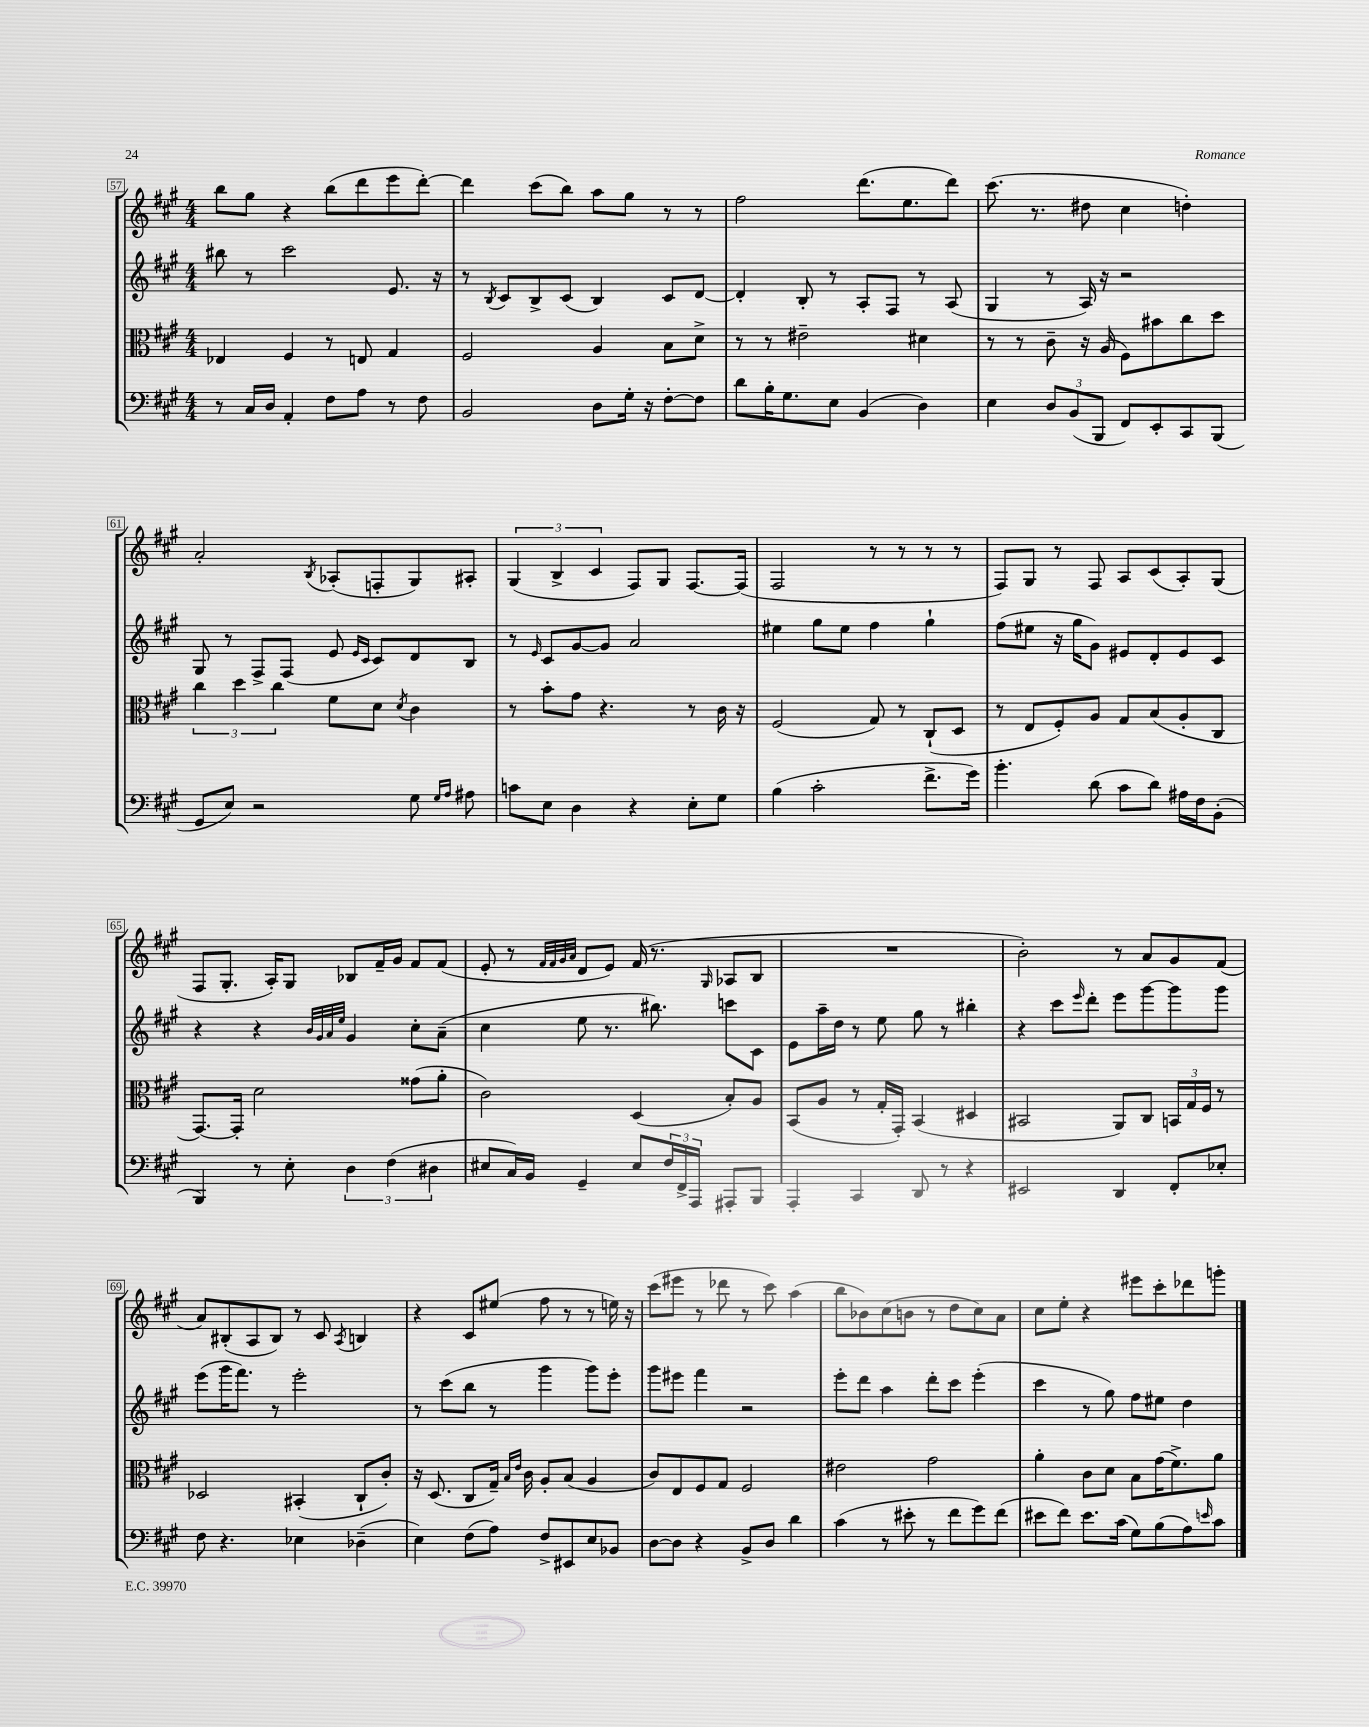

**kern	**kern	**kern	**kern
*staff4	*staff3	*staff2	*staff1
*clefF4	*clefC3	*clefG2	*clefG2
*k[f#c#g#]	*k[f#c#g#]	*k[f#c#g#]	*k[f#c#g#]
*M4/4	*M4/4	*M4/4	*M4/4
8r	4E-/	8bb#\	8bb\L
16C#/LL	.	8r	8gg#\J
16D/JJ	.	.	.
4AA'/	4F#/	2ccc#\	4r
8F#\L	8r	.	(8bb\L
8A\J	8E/	.	8ddd\
8r	4G#/	8.e/	8eee\
8F#\	.	.	[8ddd'\J)
.	.	16r	.
=	=	=	=
2BB/	2F#/	8r	4ddd\]
.	.	8qB/	.
.	.	8c#/L	.
.	.	8B^/	(8ccc#\L
.	.	(8c#/J	8bb\J)
8D\L	4A/	4B/)	8aa\L
16G#'\Jk	.	.	8gg#\J
16r	.	.	.
[8F#'\L	8B\L	8c#/L	8r
8F#\]J	8d^\J	[8d/J	8r
=	=	=	=
8d\L	8r	4d'/]	2ff#\
16B'\K	8r	.	.
8.G#\	.	.	.
.	2e#~\	8B'/	.
8E\J	.	8r	.
(4BB/	.	8A'/L	(8.ddd\L
.	.	8F#/J	.
.	.	.	8.ee\
4D\)	4d#\	8r	.
.	.	(8A/	8ddd\J)
=	=	=	=
4E\	8r	4G#/	(8.ccc#\
.	8r	.	.
.	.	.	8.r
12D/L	8c#~\	8r	.
(12BB/	.	.	.
.	16r	16A/)	8dd#\
12BBB/J	.	.	.
.	(16A/	16r	.
8FF#/L)	8F#\L)	2r	4cc#\
8EE'/	8b#\	.	.
8CC#/	8cc#\	.	4dd'\)
(8BBB/J	8dd\J	.	.
=	=	=	=
8GG#/L	6cc#\	8G#/	2a'/
8E/J)	.	8r	.
.	6dd\	.	.
2r	.	8F#^/L	.
.	6cc#\	.	.
.	.	(8F#/J	.
.	.	.	8qB/
.	8f#\L	8e/	(8A-'/L
.	.	16qqe/LL	.
.	.	16qqc#/JJ	.
.	8d\J	8c#/L)	8F'/
.	8qd/	.	.
8G#\	4c#\	8d/	8G#/)
16qqG#/LL	.	.	.
16qqA/JJ	.	.	.
8A#\	.	8B/J	8A#'/J
=	=	=	=
8c\L	8r	8r	(6G#/
.	.	16qqe/	.
8E\J	8b'\L	8c#/L	.
.	.	.	6B^/
4D\	8g#\J	[8g#/	.
.	.	.	6c#/
.	4.r	8g#/]J	.
4r	.	2a/	8F#/L)
.	.	.	8G#/J
8E'\L	8r	.	[8.F#/L
8G#\J	16c#\	.	.
.	16r	.	(16F#/]Jk
=	=	=	=
(4B\	(2F#/	4ee#\	2F#/
2c#'\	.	8gg#\L	.
.	.	8ee#\J	.
.	8G#/)	4ff#\	8r
.	8r	.	8r
8.f#^\L	(8C#`/L	4gg#`\	8r
.	8D/J	.	8r
16g#\Jk)	.	.	.
=	=	=	=
4.b'\	8r	(8ff#\L	8F#/L)
.	8E/L	8ee#\J	8G#/J
.	8F#'/)	16r	8r
.	.	16gg#\LK	.
(8d\	8A/J	8g#\J)	8F#/
8c#\L	8G#/L	8e#/L	8A/L
8d\J)	(8B/	8d'/	(8c#/
16A#\LL	8A'/	8e#/	8A'/)
16F#\J	.	.	.
(8BB'\J	8C#/J	8c#/J	(8G#/J
=	=	=	=
4BBB/)	[8.GG#/L)	4r	8F#/L
.	.	.	8.G#'/J
.	16GG#'/]Jk	.	.
8r	2d\	4r	.
.	.	.	16A'/LK)
8E'\	.	.	8G#/J
.	.	32qqb/LLL	.
.	.	32qqg#/	.
.	.	32qqa/	.
.	.	32qqee/JJJ	.
6D\	.	4g#/	8B-/L
.	.	.	16f#~/L
(6F#\	.	.	.
.	.	.	16g#/JJ
.	(8g##\L	8cc#'\L	8f#/L
6D#\	.	.	.
.	8a'\J	(8a~\J	(8f#/J
=	=	=	=
8E#/L	2c#\)	4cc#\	8e'/
16C#/L)	.	.	8r
16BB/JJ	.	.	.
.	.	.	32qqf#/LLL
.	.	.	32qqf#/
.	.	.	32qqg#/
.	.	.	32qqa/JJJ
4GG#~/	.	8ee\	8d/L
.	.	8.r	8e/J)
8E#/L	(4D/	.	(16f#/
.	.	8.bb#\)	8.r
24F#/L	.	.	.
24FF#^/	.	.	.
24AAA/JJ	.	.	.
.	.	.	16qqG#/
8AAA#'/L	8B'/L)	8ccc\L	8A-/L
8BBB/J	8A/J	8c#\J	8B/J
=	=	=	=
4AAA'/	(8BB/L	8e\L	1r
.	8A/J	16aa~\L	.
.	.	16dd\JJ	.
4CC#/	8r	8r	.
.	16G#'/LL	8ee\	.
.	16GG#'/JJ)	.	.
8DD/	(4BB/	8gg#\	.
8r	.	8r	.
4r	4D#/	4bb#'\	.
=	=	=	=
2EE#/	2BB#/	4r	2b'\)
.	.	8ccc#\L	.
.	.	16qqeee/	.
.	.	8ddd'\J	.
4DD/	8AA/L)	8eee\L	8r
.	8C#/J	[8ggg#\	8a/L
8FF#'/L	24BB/LL	8ggg#\]	8g#/
.	24G#/	.	.
.	24F#/JJ	.	.
8E-'/J	8r	8ggg#\J	(8f#/J
=	=	=	=
8F#\	2D-/	(8eee\L	8a/L)
4.r	.	16ggg#\K	(8B#'/
.	.	8.fff#\J)	.
.	.	.	8A/
.	.	8r	8B#/J)
4E-\	(4BB#'/	2eee'\	8r
.	.	.	8c#/
.	.	.	8qA/
(4D-~\	8C#`/L	.	4B/
.	8c#'/J)	.	.
=	=	=	=
4E\)	16r	8r	4r
.	(8.D/	.	.
.	.	(8ccc#\L	.
(8F#\L	8C#/L	8bb\J	8c#/L
8A\J)	16G#~/Jk)	8r	(8ee#/J
.	16qqB/LL	.	.
.	16qqe/JJ	.	.
.	16c#\	.	.
8F#^/L	8A'/L	4ggg#\	8ff#\
8EE#/	(8B/J	.	8r
8E/	4A/	8ggg#\L)	8r
8BB-/J	.	8eee'\J	16ee\)
.	.	.	16r
=	=	=	=
[8D\L	8c#/L)	8ggg#\L	(8ccc#\L
8D\]J	8E/	8eee#\J	8eee#\J
4r	8F#/	4fff#\	8r
.	8G#/J	.	8ddd-\
8BB^/L	2F#/	2r	8r
8D/J	.	.	8ccc#\)
4d\	.	.	(4aa\
=	=	=	=
(4c#\	2e#\	8eee'\L	8bb\L
.	.	8ddd\J	8b-\)
8r	.	4aa\	(8cc#\
8e#'\	.	.	8b\J
8r	2g#\	8ddd'\L	8r
8f#\L	.	8ccc#\J	8dd\L
8g#\)	.	(4eee'\	8cc#\)
(8f#\J	.	.	8a\J
=	=	=	=
8e#\L	4a'\	4ccc#\	8cc#\L
8f#\J)	.	.	8ee'\J
8.e#\L	8c#\L	8r	4r
.	8d\J	8gg#\)	.
(16c#\Jk	.	.	.
8G#\L)	8B\L	8ff#\L	8eee#\L
(8B\	(16g#\K	8ee#\J	8ccc#'\
.	8.f#^\)	.	.
8A\)	.	4dd\	8ddd-\
16qqe/	.	.	.
8c#\J	8a\J	.	8ggg'\J
==	==	==	==
*-	*-	*-	*-
